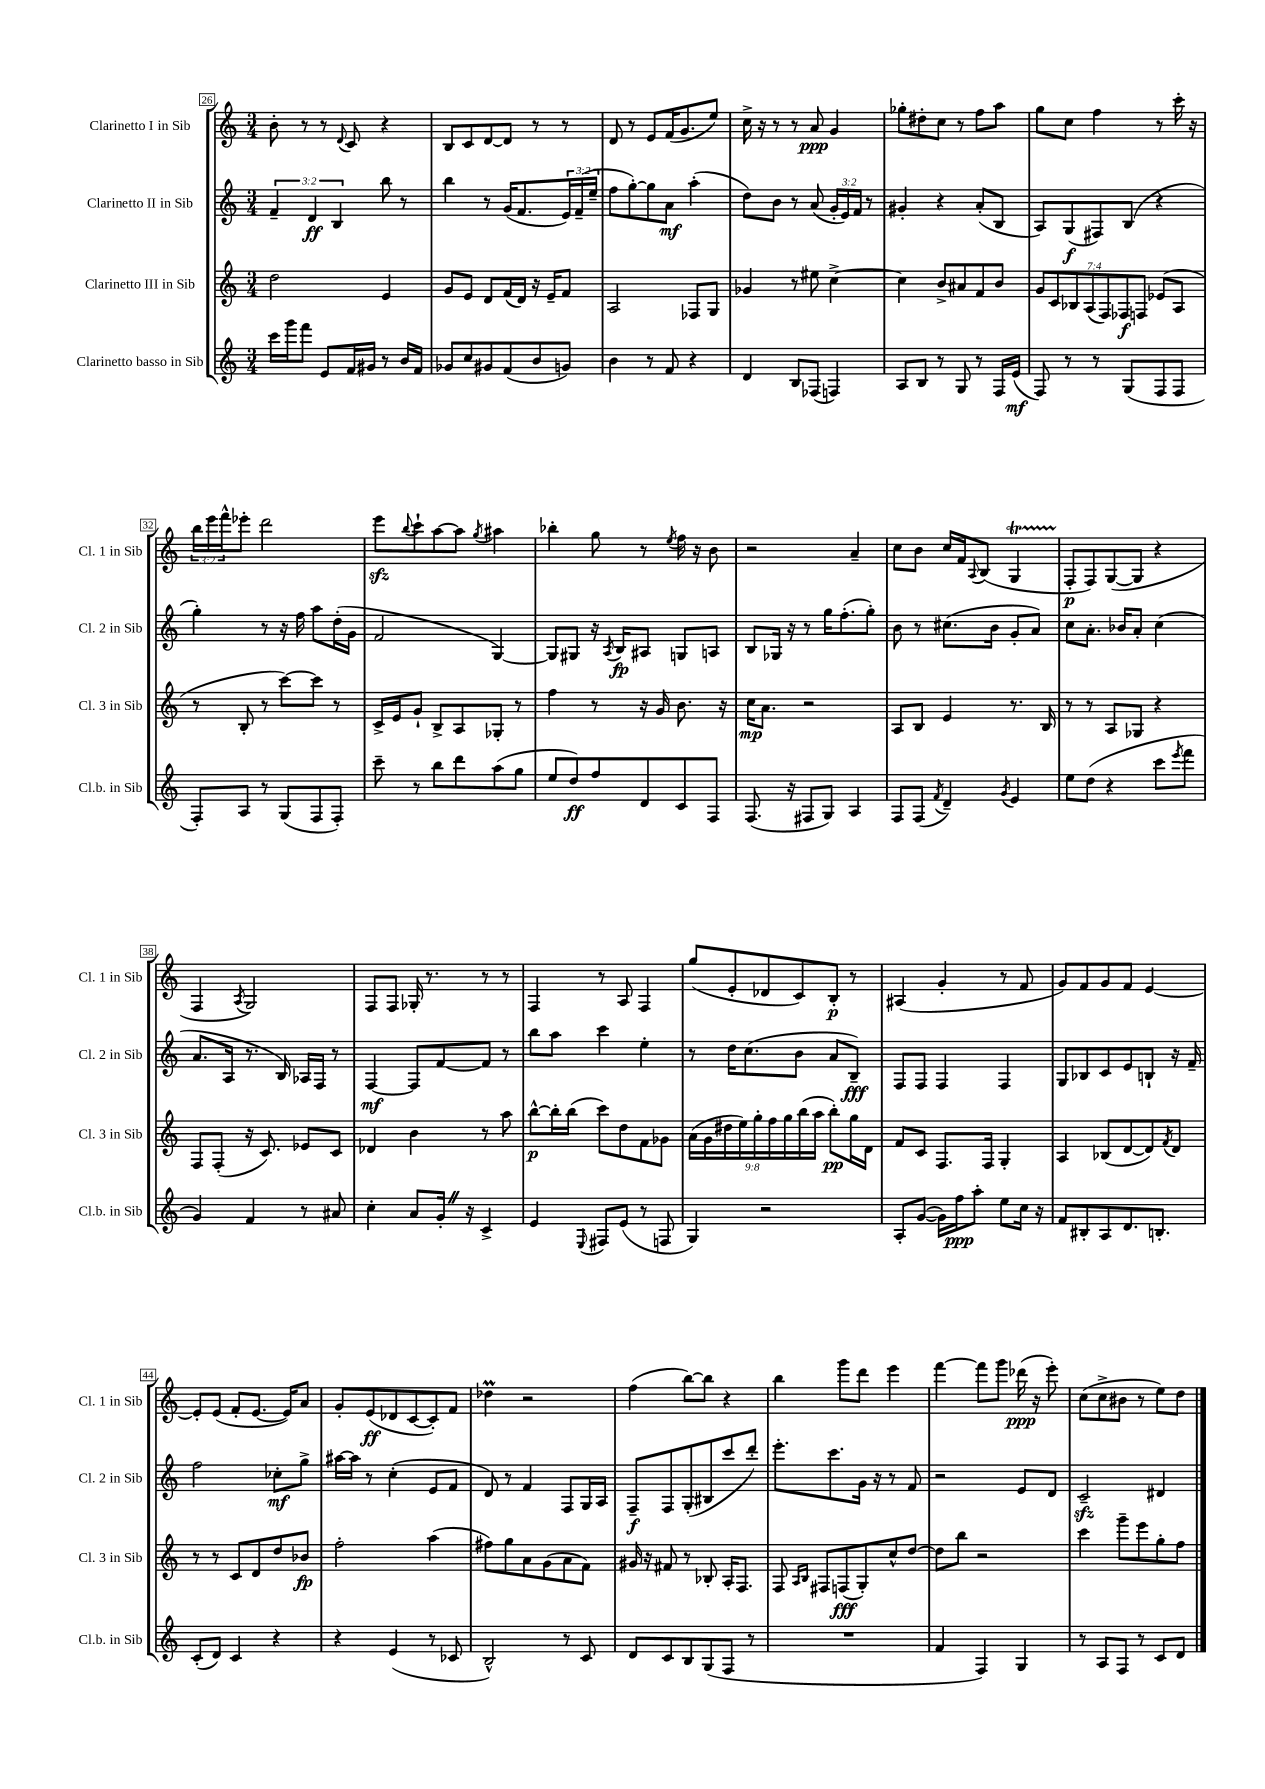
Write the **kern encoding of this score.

**kern	**kern	**kern	**kern
*staff4	*staff3	*staff2	*staff1
*clefG2	*clefG2	*clefG2	*clefG2
*k[]	*k[]	*k[]	*k[]
*M3/4	*M3/4	*M3/4	*M3/4
16ccc	2dd	6f~	8b'
16ggg	.	.	.
8fff	.	.	8r
.	.	6d	.
8e	.	.	8r
.	.	6B	.
.	.	.	8qqd
16f	.	.	8c
16g#	.	.	.
8r	4e	8bb	4r
16b	.	8r	.
16f	.	.	.
=	=	=	=
8g-	8g	4bb	8B
8cc	8e	.	8c
8g#	8d	8r	[8d
(8f	(16f	(16g	8d]
.	16d)	8.f	.
8b	16r	.	8r
.	16e~	.	.
8g)	8f	24e)	8r
.	.	(24f~	.
.	.	24ee~	.
=	=	=	=
4b	2A	8ff	8d
.	.	[8gg')	8r
8r	.	8gg]	8e
8f	.	8a	(16f
.	.	.	8.g
4r	8F-	(4aa'	.
.	8G	.	8ee)
=	=	=	=
4d	4g-	8dd)	16cc^
.	.	.	16r
.	.	8b	8r
8B	8r	8r	8r
(8F-	8ee#	(8a	8a
4F)	[4cc^	24g'	4g
.	.	24e)	.
.	.	24f	.
.	.	8r	.
=	=	=	=
8A	4cc]	4g#'	8gg-'
8B	.	.	8dd#'
8r	8b^	4r	8cc
8G	8a#	.	8r
8r	8f	(8a'	8ff
16F	8b	8B	8aa
(16e	.	.	.
=	=	=	=
8F)	14g	8A)	8gg
.	14c	.	.
8r	.	(8G	8cc
.	14B-	.	.
.	(14A	.	.
8r	.	8F#)	4ff
.	14F)	.	.
.	14F-	.	.
(8G	.	(8B	.
.	14F	.	.
8F	(8e-	4r	8r
8F	8A	.	16ccc'
.	.	.	16r
=	=	=	=
8F')	8r	4gg')	24bb
.	.	.	24eee
.	.	.	24fff^^
8A	8B'	.	8eee-'
8r	8r	8r	2ddd
(8G	[8ccc)	16r	.
.	.	16ff	.
8F	8ccc]	8aa	.
8F')	8r	(16dd'	.
.	.	16g	.
=	=	=	=
8ccc~	16c^	2f	8eee
.	16e	.	.
.	.	.	8qqbb
8r	8g`	.	8ccc`
8bb	8B^	.	[8aa
8ddd	8A	.	8aa]
.	.	.	8qgg
(8aa	8G-'	[4G)	4aa#
8gg	8r	.	.
=	=	=	=
8ee	4ff	8G]	4bb-'
8dd)	.	8G#	.
8ff	8r	16r	8gg
.	.	8qA	.
.	.	16B	.
8d	16r	8A#	8r
.	16g	.	.
.	.	.	8qee
8c	8.b	8G	16ff
.	.	.	16r
8F	.	8A	8b
.	16r	.	.
=	=	=	=
(8.F	16cc	8B	2r
.	8.a	.	.
.	.	16G-	.
16r	.	16r	.
8F#	2r	8r	.
8G)	.	16gg	.
.	.	(8.ff'	.
4A	.	.	4a~
.	.	8gg')	.
=	=	=	=
8F	8A	8b	8cc
(8F	8B	8r	8b
8qf	.	.	.
4d~)	4e	(8.cc#	16cc
.	.	.	16f
.	.	.	8qqA
.	.	.	(8B
.	.	16b	.
8qg	.	.	.
4e	8.r	8g'	4G
.	.	8a)	.
.	16B	.	.
=	=	=	=
8ee	8r	8cc	8F'
(8dd	8r	8.a'	8F)
4r	8A	.	([8G
.	.	16b-	.
.	8G-	8a'	8G]
8ccc	4r	(4cc	4r
8qeee	.	.	.
8fff	.	.	.
=	=	=	=
4g)	8F	8.a	4F
.	(8F'	.	.
.	.	16A	.
.	.	.	8qA
4f	16r	8.r	2G)
.	8.c)	.	.
.	.	16B)	.
8r	8e-	16A-	.
.	.	16F	.
8a#	8c	8r	.
=	=	=	=
4cc'	4d-	[4F	8F
.	.	.	8F
8a	4b	8F]	16G-'
.	.	.	8.r
16g'	.	[8f	.
16r	.	.	.
4c^	8r	8f]	8r
.	8aa	8r	8r
=	=	=	=
4e	[8bb^^	8bb	4F
.	16bb']	8aa	.
.	(16bb	.	.
8qqE	.	.	.
8F#	8ccc)	4ccc	8r
(8e	8dd	.	8A
8r	8f	4ee'	4F
8F	8g-	.	.
=	=	=	=
4G)	(18a	8r	(8gg
.	18g	.	.
.	18dd#	.	.
.	.	16dd	8e'
.	18ee)	.	.
.	.	(8.cc	.
.	18gg'	.	.
2r	.	.	8d-
.	18ff	.	.
.	18gg	.	.
.	.	8b	8c)
.	(18bb	.	.
.	18aa	.	.
.	8bb')	8a	8B'
.	16gg	8B~)	8r
.	16d	.	.
=	=	=	=
8A'	8f	8F	(4A#
([8g	8c	8F	.
16g])	8.F	4F	4g'
16ff	.	.	.
8aa'	.	.	.
.	16F	.	.
8ee	4G'	4F	8r
16cc	.	.	8f
16r	.	.	.
=	=	=	=
8f	4A	8G	8g)
8B#'	.	8B-	8f
8A	(8B-	8c	8g
8.d	[8d	8e	8f
.	8d])	8B`	[4e
8.B'	.	.	.
.	8qf	.	.
.	8d	16r	.
.	.	16f~	.
=	=	=	=
(8c'	8r	2ff	8e']
8d)	8r	.	(8e
4c	8c	.	8f'
.	8d	.	[8.e
4r	8dd	8cc-'	.
.	.	.	16e])
.	8b-	8gg^	8a
=	=	=	=
4r	2ff'	[16aa#	8g'
.	.	16aa#]	.
.	.	8r	(8e
(4e	.	(4cc'	8d-
.	.	.	[8c
8r	(4aa	8e	8c'])
8c-	.	8f	8f
=	=	=	=
2B^^)	8ff#)	8d)	4dd-
.	8gg	8r	.
.	8a	4f	2r
.	(8g	.	.
8r	8a	8F	.
8c	8f)	16G	.
.	.	16A	.
=	=	=	=
8d	16g#	8F~	(4ff
.	16r	.	.
8c	8f#	8F	.
8B	8r	(8G'	[8bb)
(8G	8B-'	8B#	8bb]
8F	16A'	8ccc	4r
.	8.F	.	.
8r	.	8ddd')	.
=	=	=	=
2.r	8F	8.eee'	4bb
.	16qqA	.	.
.	16qqB	.	.
.	8F#	.	.
.	.	8.ccc	.
.	(8F	.	8ggg
.	8G')	16g	8ddd
.	.	16r	.
.	8cc^^	8r	4eee
.	[8dd	8f	.
=	=	=	=
4f	8dd]	2r	[4fff
.	8bb	.	.
4F)	2r	.	8fff]
.	.	.	8ggg
4G	.	8e	(16ddd-
.	.	.	16r
.	.	8d	8eee')
=	=	=	=
8r	4ccc	2c~	(8cc
8A	.	.	8cc^
8F	8ggg~	.	8b#
8r	8eee	.	8r
8c	8gg'	4d#	8ee)
8d	8ff	.	8dd
==	==	==	==
*-	*-	*-	*-
